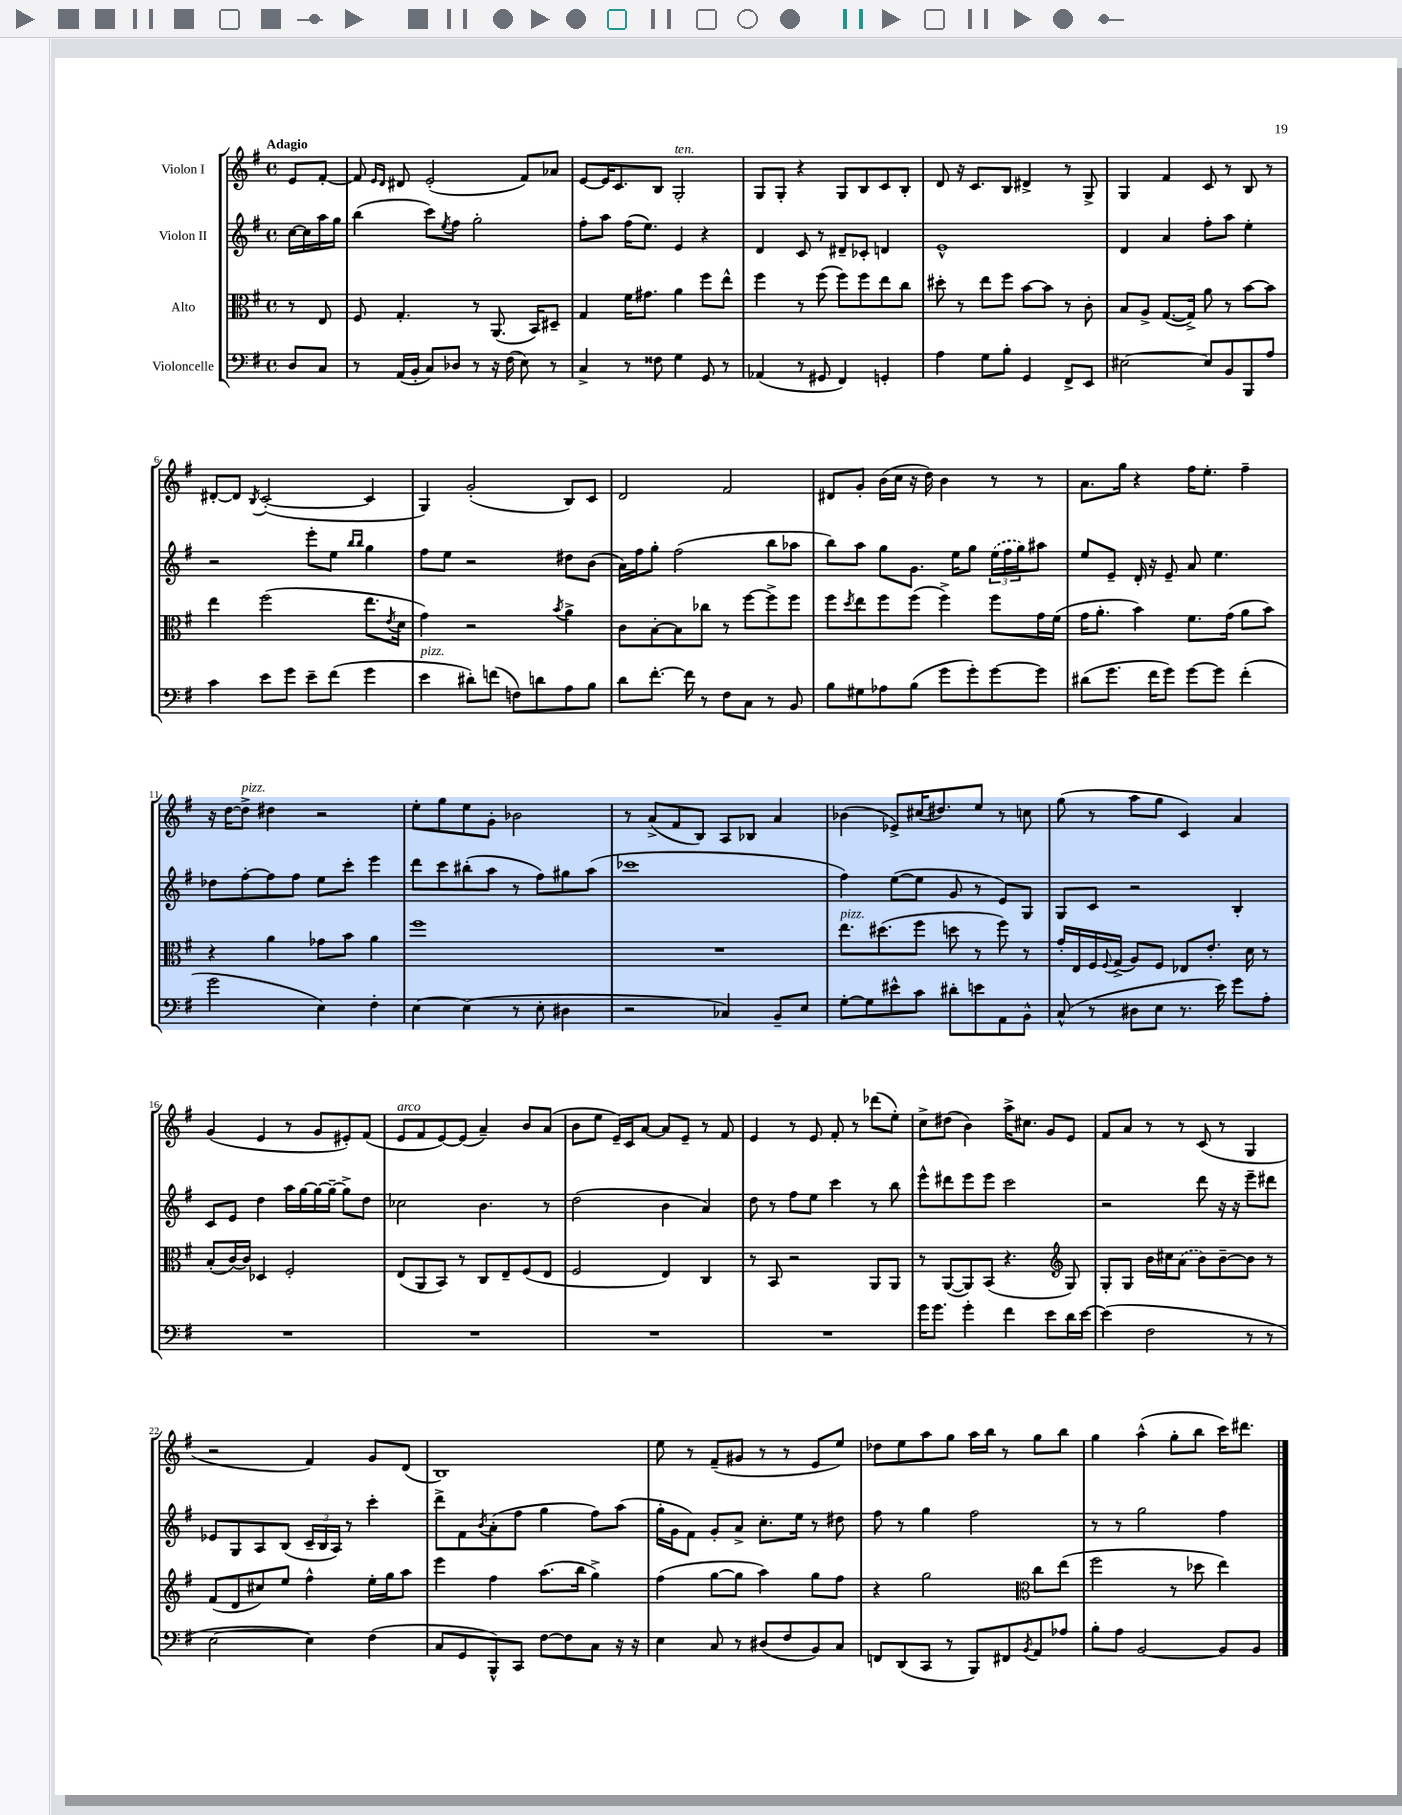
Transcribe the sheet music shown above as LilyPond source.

<<
\new StaffGroup <<
\new Staff = "s0" \with { instrumentName = "Violon I" } {
    \clef treble \key g \major \defaultTimeSignature \time 4/4 \partial 4 \tempo "Adagio"
    e'8 fis'8~-. |
    fis'8 \grace { e'16 d'16 } dis'8 e'2-.( fis'8) aes'8 |
    e'8~ e'16 c'8. b8 g2-.^\markup { \italic "ten." } |
    g8 g8-. r4 g8 b8 c'8 b8-. |
    d'8 r16 c'8. b8 dis'4-> r8 g8-> |
    g4 fis'4 c'8 r8 b8 r8 |
    dis'8~-. dis'8 \acciaccatura { b8 } c'2~-.( c'4 |
    g4) g'2-.( b8) c'8 |
    d'2 fis'2 |
    dis'8 g'8-. b'16( c''16 r16 d''16) b'4 r8 r8 |
    a'8. g''16 r4 fis''16 e''8.-. fis''4-- |
    r16 d''16~ d''8->^\markup { \italic "pizz." } dis''4 r2 |
    e''8-. g''8 e''8 g'8-. bes'2 |
    r8 a'8->( fis'8 b8) a8 bes8 a'4 |
    bes'4( ees'8->) cis''16( dis''8.) e''8 r8 c''8 |
    g''8( r8 a''8 g''8 c'4) a'4 |
    g'4( e'4 r8 g'8 eis'8-.) fis'8( |
    e'8^\markup { \italic "arco" } fis'8 e'8~) e'8( a'4--) b'8 a'8( |
    b'8 e''8 e'16--) c'16 a'8~ a'8 e'8-- r8 fis'8 |
    e'4 r8 e'8 fis'8-. r8 des'''8( e''8-.) |
    c''8-> dis''8( b'4) a''16-> cis''8. g'8 e'8 |
    fis'8 a'8 r8 r8 c'8( r8 g4 |
    r2 fis'4) g'8 d'8( |
    b1) |
    e''8 r8 fis'8--( gis'8 r8 r8 e'8 e''8) |
    des''8 e''8 a''8 g''8 a''16 b''16 r8 g''8 b''8 |
    g''4 a''4-^( g''8-. b''8 c'''16) dis'''8. \bar "|." |
}
\new Staff = "s1" \with { instrumentName = "Violon II" } {
    \clef treble \key g \major \defaultTimeSignature \time 4/4 \partial 4
    c''16~ c''16 a''16 g''16 |
    b''4( c'''8) \acciaccatura { e''8 } fis''8 g''2-. |
    fis''8-. a''8 fis''16( e''8.) e'4 r4 |
    d'4 c'8 r8 dis'8-- ces'8-. d'4 |
    e'1-^ |
    d'4 a'4 fis''8-. a''8 e''4-. |
    r2 e'''8-. e''8 \grace { b''16 b''16 } g''4 |
    fis''8 e''8 r2 dis''8 b'8( |
    a'16) fis''16 g''8-. fis''2( b''8 aes''8 |
    b''8) a''8 g''8 g'8. e''16 g''8 \tuplet 3/2 { \once \slurDashed e''16( fis''16 g''16) } ais''8 |
    e''8 e'8-- d'16-. r16 e'8-- a'8 e''4. |
    des''8 fis''8~-. fis''8 fis''8 e''8 c'''8-. e'''4 |
    d'''8 c'''8 bis''8-.( a''8 r8 fis''8) gis''8 a''8( |
    ces'''1 |
    fis''4) e''8~( e''8 g'8 r8 e'8) g8 |
    g8 c'8 r2 b4-. |
    c'8 e'8 d''4 a''16 g''16~ g''16~ g''16~-- g''8-> d''8 |
    ces''2 b'4. r8 |
    d''2( b'4 a'4) |
    d''8 r8 fis''8 e''8 c'''4 r8 b''8 |
    e'''8-^ dis'''8 e'''8 e'''8 c'''2 |
    r2 d'''8 r16 r16 e'''8-- dis'''8 |
    ees'8 g8 a8 b8( \tuplet 3/2 { c'16-- b16 a16) } r8 c'''4-. |
    d'''8-> fis'8 \acciaccatura { b'8 } a'8-.( fis''8 g''4 fis''8) a''8( |
    g''16-. g'16 fis'8) g'8-. a'8-> c''8.-. e''16 r8 dis''8 |
    fis''8 r8 g''4 fis''2 |
    r8 r8 g''2 fis''4 \bar "|." |
}
\new Staff = "s2" \with { instrumentName = "Alto" } {
    \clef alto \key g \major \defaultTimeSignature \time 4/4 \partial 4
    r8 e8 |
    fis8 g4.-. r8 a,8.( b,16) dis8-- |
    g4 fis'16 gis'8. a'4 fis''8 e''8-^ |
    fis''4 r8 fis''8( fis''8) fis''8 e''8 c''8 |
    dis''8-. r8 e''8 fis''8 b'8~ b'8 r8 c'8-. |
    b8 a8-> g8.~( g16->) a'8 r8 b'8~ b'8 |
    e''4 fis''2( e''8. \acciaccatura { e'8 } d'16 |
    g'4) r2 \acciaccatura { b'8 } a'4-> |
    c'8 b8~-. b8 ces''8 r8 fis''8~ fis''8-> fis''8 |
    fis''8 \acciaccatura { d''8 } e''8 fis''8 fis''8( fis''4->) fis''8 g'16 fis'16( |
    g'16 a'8.-. b'4) fis'8. g'16( a'8 b'8) |
    r4 a'4 ges'8 b'8 a'4 |
    fis''1 |
    R1 |
    e''8.^\markup { \italic "pizz." } dis''8.( fis''8 d''8 r8 fis''8) r8 |
    g'16-. e16 fis16 \appoggiatura { fis8 } g16->( a8) fis8 ees8 e'8.-. d'16 r8 |
    b8-.( c'16~) c'16 des4 fis2-. |
    e8( a,8 b,8) r8 c8 e8-- fis8( e8 |
    fis2 e4) c4 |
    r8 b,8 r2 a,8 a,8 |
    r8 a,8~( a,8) b,8( r4. \clef treble g8) |
    g8-. g8 b'16 cis''16 \once \slurDashed a'8( b'8) b'8~-- b'8 r8 |
    fis'8( d'8 cis''8) e''8 fis''4-^ e''16-. g''16 a''8 |
    e'''4 fis''4 a''8.( b''16 g''4->) |
    fis''4( g''8~ g''8 a''4) g''8 fis''8 |
    r4 g''2 \clef alto c''8 e''8( |
    fis''2 r8 des''8 e''4) \bar "|." |
}
\new Staff = "s3" \with { instrumentName = "Violoncelle" } {
    \clef bass \key g \major \defaultTimeSignature \time 4/4 \partial 4
    d8 c8 |
    r8 a,16( b,16-. c8) des8 r8 r16 fis16( e8) r8 |
    c4-> r8 fisis8 g4 g,8 r8 |
    aes,4( r8 gis,8 fis,4) g,4-. |
    a4 g8 b8-. g,4 fis,8-> e,8 |
    eis2~ eis8 b,8 b,,8 a8 |
    c'4 e'8 g'8 e'8-- fis'8( g'4 |
    e'4^\markup { \italic "pizz." } dis'8-.) f'8( f8) d'8 a8 b8 |
    d'8 fis'8.~-. fis'16 r8 fis8 c8 r8 b,8 |
    b8 gis8 aes8 b8( g'8 g'8-.) g'8~ g'8 |
    dis'8( g'8. fis'16 g'8) g'8~ g'8 fis'4-.( |
    g'2 e4) fis4-. |
    e4~ e4( r8 e8-. dis4 |
    r2 ces4) b,8-- e8 |
    g8~-. g8 eis'8-^ c'8 dis'8-. e'8 a,8 b,8-^ |
    c8-^( r8 dis8 e8 r8. e'16) g'8 a8-. |
    R1 |
    R1 |
    R1 |
    R1 |
    g'16 g'8. g'4-. fis'4 e'8 d'16 e'16~ |
    e'4( fis2 r8 r8 |
    e2~ e4) fis4( |
    c8 g,8 b,,8-^) c,8 fis8~ fis8 c8 r16 r16 |
    e4 c8 r8 dis8( fis8 b,8) c8 |
    f,8 d,8( c,8 r8 b,,8) fis,8 \acciaccatura { b,8 } a,8 aes8 |
    b8-. a8 b,2~ b,8 b,8 \bar "|." |
}
>>
>>
